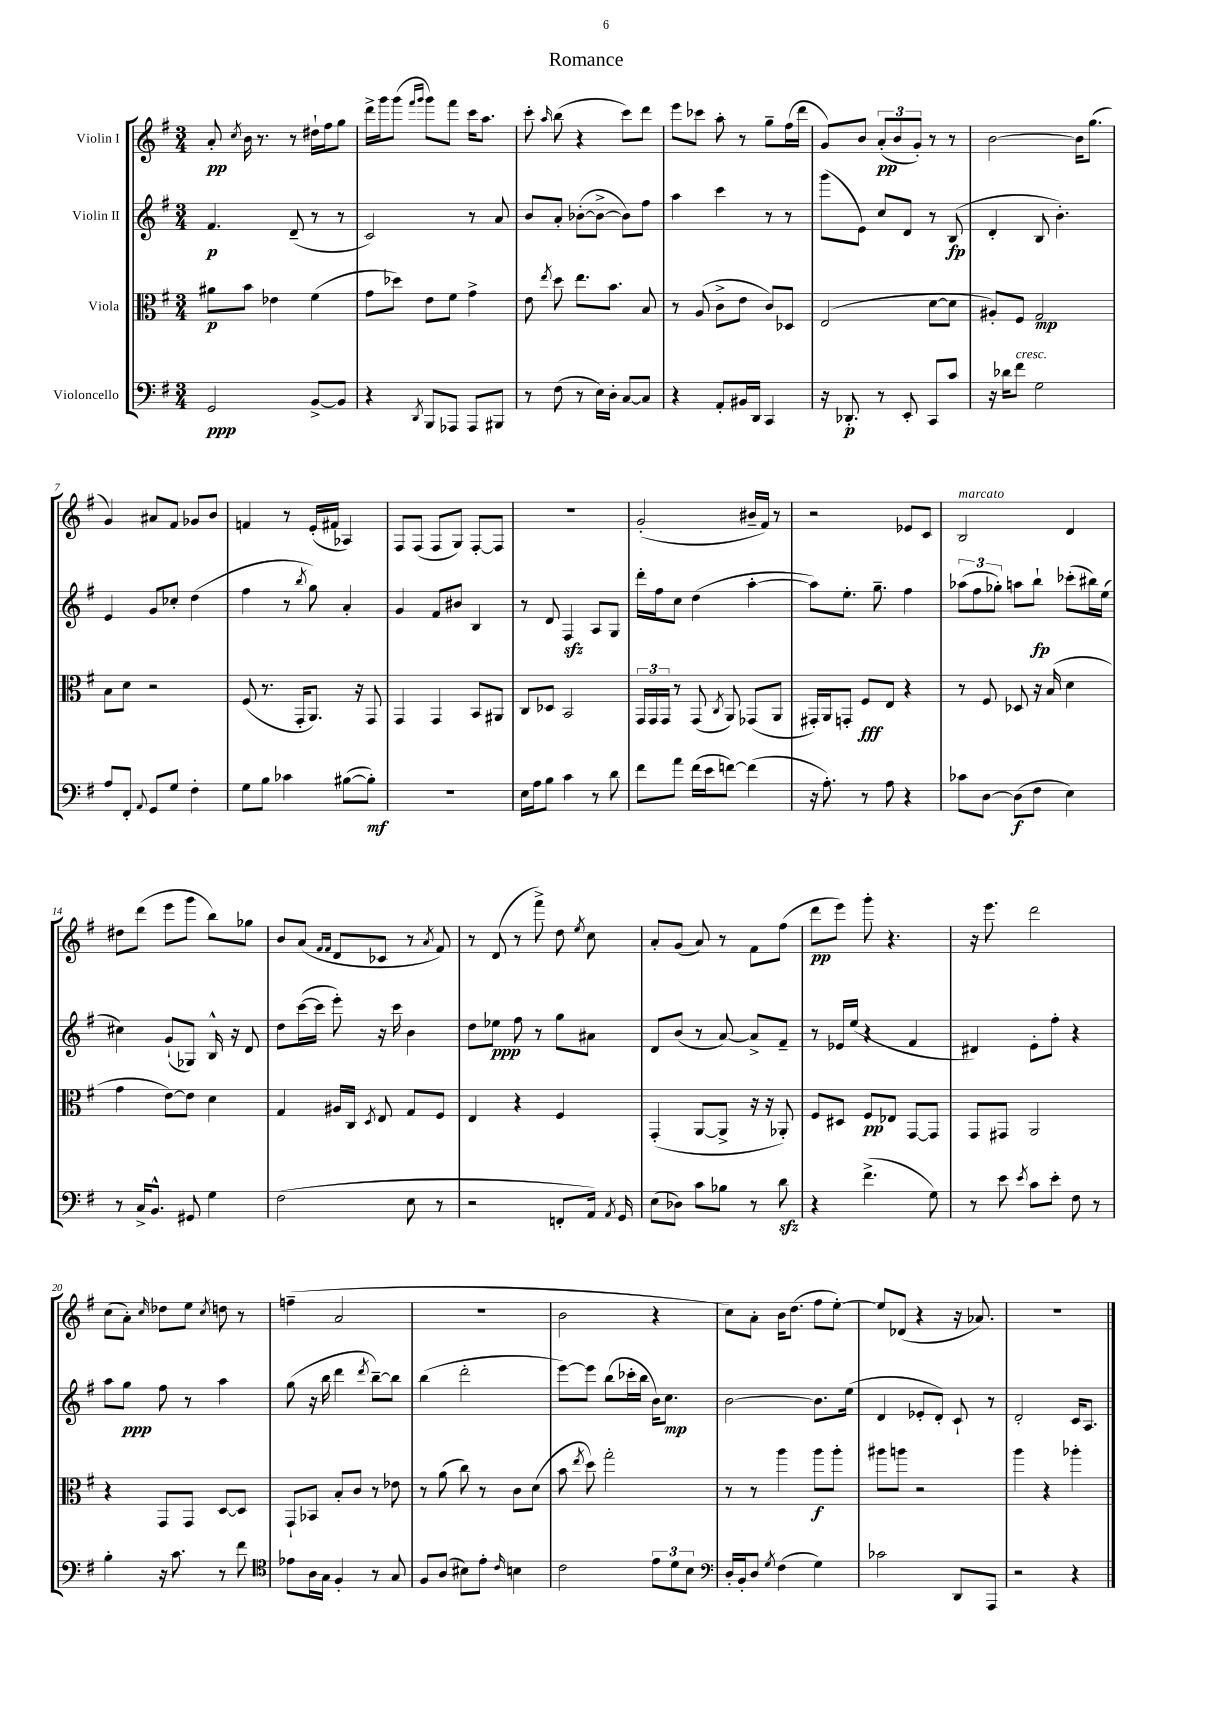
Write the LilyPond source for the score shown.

\header { title = "Romance" }
<<
\new StaffGroup <<
\new Staff = "s0" \with { instrumentName = "Violin I" } {
    \clef treble \key g \major \numericTimeSignature \time 3/4
    \autoBeamOff a'8-.\pp \acciaccatura { c''8 } b'16 r8. r8 dis''16[-! fis''16 g''8] |
    d'''16[-> g'''16 g'''8]( \grace { fis'''16[ g'''16] } g'''8[) fis'''8] c'''16[ a''8.] |
    c'''8-. \grace { a''16 } b''8( r4 c'''8[) d'''8] |
    e'''8[ ces'''8] a''8-. r8 g''8[-- fis''16( d'''16] |
    g'8[) b'8] \tuplet 3/2 { a'8[-.\pp( b'8 g'8]-.) } r8 r8 |
    b'2~ b'16[ g''8.]( |
    g'4) ais'8[ fis'8] ges'8[ b'8] |
    f'4 r8 e'16[-.( fis'16] aes4) |
    fis8[ fis8]( fis8[ g8]) fis8[~-. fis8] |
    R2. |
    g'2-.( bis'16[-- fis'16]) r8 |
    r2 ees'8[ c'8] |
    b2^\markup { \italic "marcato" } d'4 |
    dis''8[ d'''8]( e'''8[ g'''8] b''8[) ges''8] |
    b'8[ a'8]( \grace { fis'16[ fis'16] } d'8[ ces'8] r8 \acciaccatura { a'8 } fis'8) |
    r8 d'8( r8 fis'''8->) d''8 \acciaccatura { e''8 } c''8 |
    a'8[-. g'8]( a'8) r8 fis'8[ fis''8]( |
    d'''8[\pp e'''8]) g'''8-. r4. |
    r16 e'''8. d'''2 |
    c''8[( a'8]-.) \grace { c''16 } des''8[ e''8] \acciaccatura { c''8 } d''8 r8 |
    f''4--( a'2 |
    R2. |
    b'2 r4 |
    c''8[) a'8]-. b'16[ d''8.]( fis''8[ e''8]~-.) |
    e''8[ des'8]( r4 r16 aes'8.) |
    R2. \bar "|." |
}
\new Staff = "s1" \with { instrumentName = "Violin II" } {
    \clef treble \key g \major \numericTimeSignature \time 3/4
    \autoBeamOff fis'4.\p d'8--( r8 r8 |
    c'2) r8 a'8 |
    b'8[ a'8]-. bes'8[~-.( bes'8]~-> bes'8[) fis''8] |
    a''4 c'''4 r8 r8 |
    g'''8[( e'8]) c''8[ d'8] r8 b8\fp( |
    d'4-. b8 b'4.-.) |
    e'4 g'8[ ces''8]-. d''4( |
    fis''4 r8 \acciaccatura { b''8 } g''8) a'4-. |
    g'4 fis'8[ bis'8] b4 |
    r8 d'8 fis4\sfz a8[ g8] |
    d'''16[-. fis''16 c''8] d''4( a''4~-. |
    a''8[) e''8.]-. g''8.-- fis''4 |
    \tuplet 3/2 { aes''8[( fis''8 ges''8]-.) } a''8[ b''8]-!\fp ces'''8[-.( bis''16) e''16]( |
    cis''4) g'8[-!( ges8]) b16-^ r16 d'8 |
    d''8[ c'''16~( c'''16] e'''8-.) r16 c'''16 b'4 |
    d''8[ ees''8]\ppp fis''8 r8 g''8[ ais'8] |
    d'8[ b'8]( r8 a'8~) a'8[-> fis'8]-- |
    r8 ees'16[ e''16]( r4 fis'4 |
    dis'4) e'8[-. fis''8]-. r4 |
    a''8[ g''8]\ppp fis''8 r8 a''4 |
    g''8( r16 b''16 d'''4 \acciaccatura { d'''8 } b''8[~--) b''8] |
    b''4( d'''2-. |
    e'''8[~) e'''8] b''8[( ces'''16-. b''16] b'16[) c''8.]\mp |
    b'2~ b'8.[ e''16]( |
    d'4 ees'8[-. d'8]-.) c'8-! r8 |
    d'2-. c'16[ a8.] \bar "|." |
}
\new Staff = "s2" \with { instrumentName = "Viola" } {
    \clef alto \key g \major \numericTimeSignature \time 3/4
    \autoBeamOff ais'8[\p b'8] ees'4 fis'4( |
    g'8[ des''8]) e'8[ fis'8] g'4-> |
    e'8 \acciaccatura { e''8 } d''8 e''8.[ b'8.] b8 |
    r8 a8( c'8[-> e'8] c'8[) des8] |
    e2( d'8[~ d'8] |
    ais8[-.) fis8] g2\mp |
    b8[ d'8] r2 |
    fis8( r8. g,16[-. a,8.]) r16 g,8 |
    g,4 g,4 b,8[ ais,8] |
    c8[ des8] b,2 |
    \tuplet 3/2 { g,16[ g,16 g,16] } r8 g,8( \acciaccatura { c8 } a,8) ges,8[( a,8] |
    gis,16[-.) a,16 g,8]-. fis8[\fff e8] r4 |
    r8 fis8 des8 r16 b16( d'4 |
    g'4 e'8[~) e'8] d'4 |
    g4 ais16[ c16] \acciaccatura { d8 } e8 g8[ fis8] |
    e4 r4 fis4 |
    g,4-.( a,8[~ a,8]-> r16 r16 aes,8-.) |
    fis8[ dis8] fis8[\pp ees8] g,8[~ g,8] |
    g,8[ gis,8] a,2 |
    r4 g,8[ g,8] d8[~ d8] |
    g,8[-! bes,8] b8[-. c'8] r8 ees'8 |
    r8 a'8( c''8) r8 c'8[ d'8]( |
    b'8 \acciaccatura { e''8 } d''8) g''2-. |
    r8 r8 a''4 a''8[\f a''8]-. |
    ais''8[ a''8] r2 |
    a''4 r4 aes''4-. \bar "|." |
}
\new Staff = "s3" \with { instrumentName = "Violoncello" } {
    \clef bass \key g \major \numericTimeSignature \time 3/4
    \autoBeamOff g,2\ppp b,8[~-> b,8] |
    r4 \acciaccatura { d,8 } b,,8[ aes,,8] aes,,8[ bis,,8] |
    r8 fis8( r8 e16[) d16]-. c8[~ c8] |
    r4 a,8[-. bis,16 d,16] c,4 |
    r16 des,8.-.\p r8 e,8-. c,8[ c'8] |
    r16 des'16[ fis'8]^\markup { \italic "cresc." } g2 |
    a8[ fis,8]-. \appoggiatura { a,8 } g,8[ g8] fis4-. |
    g8[ b8] ces'4 bis8[~( bis8]-.\mf) |
    R2. |
    e16[ a16 b8] c'4 r8 d'8 |
    fis'8[ a'8] fis'16[( e'16 f'8]~) f'4( |
    r16 a8.-.) r8 a8 r4 |
    ces'8[ d8]~ d8[\f( fis8] e4) |
    r8 c16[-> b,8.]-^ gis,8 g4 |
    fis2( e8 r8 |
    r2 f,8[-. a,16]) \acciaccatura { a,8 } g,16 |
    e8[( des8]) c'8[ bes8] r8 d'8\sfz |
    r4 fis'4.->( g8) |
    r8 e'8 \acciaccatura { e'8 } c'8[ e'8]-. fis8 r8 |
    b4-. r16 c'8. r8 fis'8 |
    \clef tenor ees'8[ a16 g16] fis4-. r8 g8 |
    fis8[ a8]( bis8[) e'8]-. \grace { c'16 } b4 |
    c'2 \tuplet 3/2 { e'8[ d'8 b8] } |
    \clef bass d16[-. b,16-. d8] \acciaccatura { g8 } fis4( g4) |
    ces'2 d,8[ a,,8] |
    r2 r4 \bar "|." |
}
>>
>>
